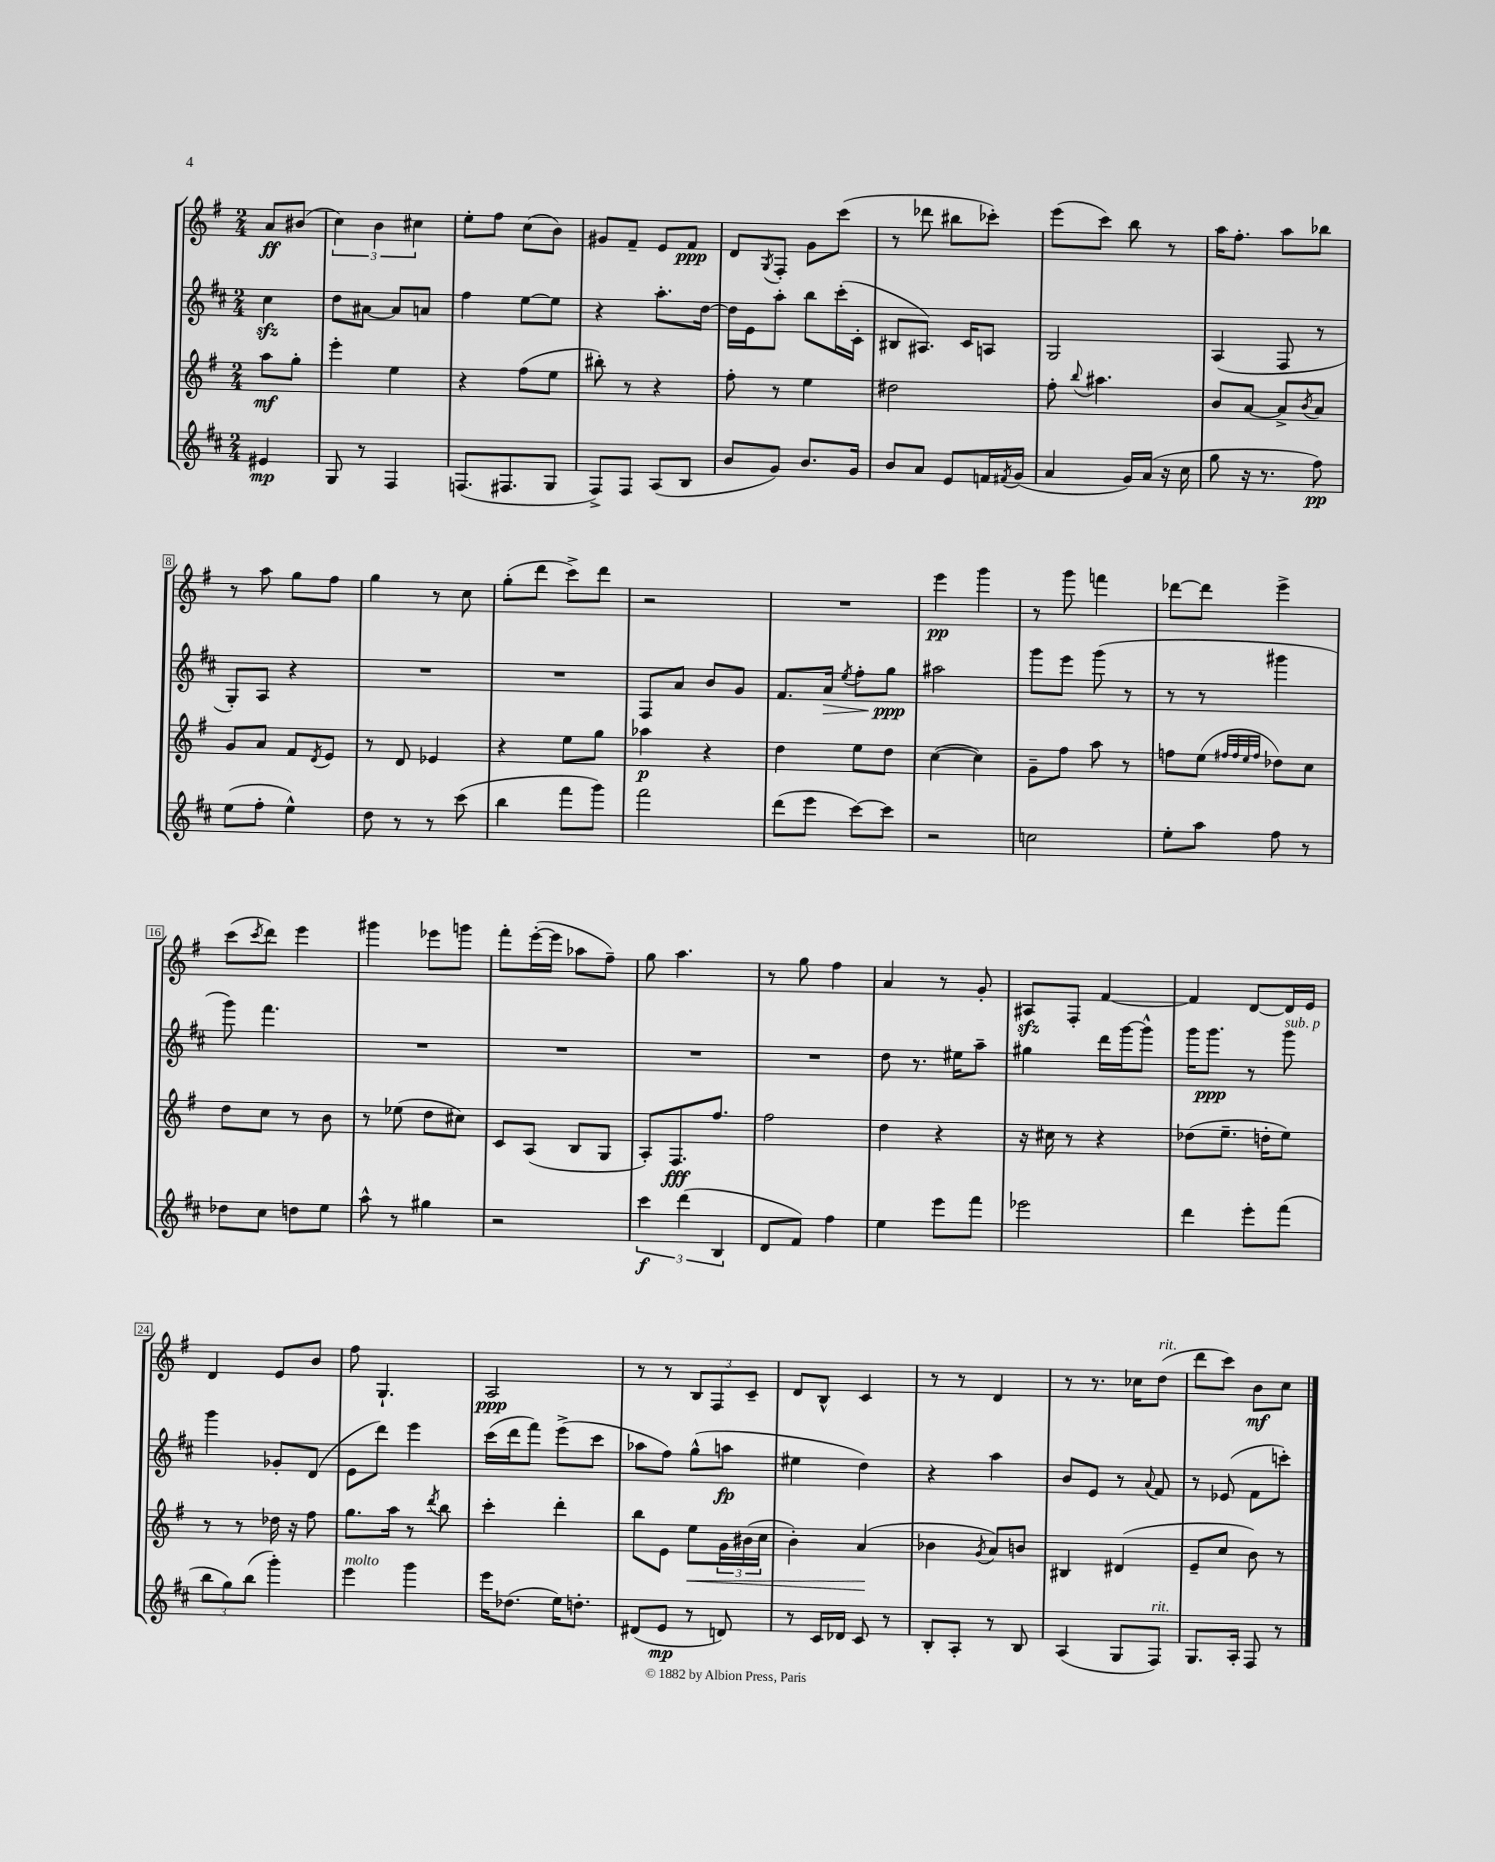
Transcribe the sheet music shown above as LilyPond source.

<<
\new StaffGroup <<
\new Staff = "s0" {
    \clef treble \key g \major \numericTimeSignature \time 2/4 \partial 4
    a'8\ff bis'8( |
    \tuplet 3/2 { c''4) b'4 cis''4 } |
    e''8-. fis''8 c''8( b'8) |
    gis'8 fis'8-- e'8 fis'8\ppp |
    d'8 \acciaccatura { g8 } fis8-. g'8 c'''8( |
    r8 des'''8 bis''8 ces'''8-.) |
    e'''8( c'''8) b''8 r8 |
    a''16 fis''8.-. a''8 bes''8 |
    r8 a''8 g''8 fis''8 |
    g''4 r8 c''8 |
    g''8-.( d'''8 c'''8->) d'''8 |
    r2 |
    R2 |
    e'''4\pp g'''4 |
    r8 g'''8 f'''4 |
    des'''8~ des'''8 e'''4-> |
    c'''8( \acciaccatura { c'''8 } d'''8) e'''4 |
    gis'''4 ees'''8 g'''8 |
    fis'''8-. e'''16~-.( e'''16 aes''8 fis''8--) |
    g''8 a''4. |
    r8 g''8 fis''4 |
    a'4 r8 g'8-. |
    ais8\sfz fis8-. fis'4~ |
    fis'4 d'8~ d'16 e'16 |
    d'4 e'8 b'8 |
    fis''8 g4.-! |
    a2\ppp |
    r8 r8 \tuplet 3/2 { b8 fis8 c'8-- } |
    d'8 b8-^ c'4 |
    r8 r8 d'4 |
    r8 r8. ces''16 d''8^\markup { \italic "rit." }( |
    d'''8 c'''8) b'8\mf c''8 \bar "|." |
}
\new Staff = "s1" {
    \clef treble \key d \major \numericTimeSignature \time 2/4 \partial 4
    cis''4\sfz |
    d''8 ais'8~ ais'8 a'8 |
    fis''4 e''8~ e''8 |
    r4 a''8.-. d''16~ |
    d''16 e'16 a''8-. b''8 cis'''16-.( cis'16-. |
    bis8 ais8.) cis'16 a8 |
    g2 |
    a4( fis8 r8 |
    g8-.) a8 r4 |
    R2 |
    R2 |
    fis8 a'8 b'8 g'8 |
    fis'8. a'16\> \acciaccatura { e''8 } fis''8-. g''8\ppp\! |
    ais''2 |
    g'''8 e'''8 g'''8( r8 |
    r8 r8 gis'''4 |
    g'''8) fis'''4. |
    R2 |
    R2 |
    R2 |
    R2 |
    d''8 r8. eis''16 a''8-- |
    gis''4 d'''16 g'''16~ g'''8-^ |
    g'''16 g'''8.\ppp r8 g'''8^\markup { \italic "sub. p" } |
    g'''4 ges'8-. d'8( |
    e'8 d'''8) e'''4 |
    cis'''16( d'''16 fis'''8) e'''8->( cis'''8 |
    aes''8 fis''8) g''8-^( a''8\fp |
    eis''4 d''4) |
    r4 a''4 |
    b'8 e'8 r8 \appoggiatura { a'8 } fis'8 |
    r8 ees'8( fis'8 c'''8-.) \bar "|." |
}
\new Staff = "s2" {
    \clef treble \key g \major \numericTimeSignature \time 2/4 \partial 4
    a''8\mf g''8-. |
    e'''4-. e''4 |
    r4 fis''8( e''8 |
    bis''8-.) r8 r4 |
    fis''8-. r8 e''4 |
    dis''2 |
    fis''8-. \appoggiatura { b''8 } ais''4. |
    b'8 a'8~ a'8-> \acciaccatura { b'8 } a'8 |
    g'8 a'8 fis'8 \acciaccatura { d'8 } e'8 |
    r8 d'8 ees'4 |
    r4 e''8 g''8 |
    aes''4\p r4 |
    d''4 e''8 d''8 |
    c''4~( c''4) |
    g'8-- fis''8 a''8 r8 |
    f''8 e''8( \grace { fis''32 fis''32 e''32 fis''32 } des''8) c''8 |
    d''8 c''8 r8 b'8 |
    r8 ees''8( d''8 cis''8) |
    c'8 a8( b8 g8 |
    a8-.) fis8.\fff fis''8. |
    fis''2 |
    d''4 r4 |
    r16 cis''16 r8 r4 |
    des''8( e''8.-- d''16-. e''8) |
    r8 r8 des''16 r16 fis''8 |
    g''8. a''16 r8 \acciaccatura { d'''8 } b''8 |
    c'''4-. d'''4-. |
    b''8 e'8 e''8\< \tuplet 3/2 { g'16 bis'16( c''16 } |
    b'4-.) a'4\!( |
    bes'4 \acciaccatura { g'8 } a'8) b'8 |
    bis4 dis'4( |
    e'8-- c''8 b'8) r8 \bar "|." |
}
\new Staff = "s3" {
    \clef treble \key d \major \numericTimeSignature \time 2/4 \partial 4
    eis'4\mp |
    g8 r8 fis4 |
    f8.( fis8. g8 |
    fis8->) fis8 a8( b8 |
    b'8 g'8) b'8. g'16 |
    b'8 a'8 e'8 f'16 \acciaccatura { fis'8 } g'16( |
    a'4 g'16) a'16( r16 cis''16 |
    g''8 r16 r8. fis''8\pp) |
    e''8( fis''8-. e''4-^) |
    d''8 r8 r8 cis'''8( |
    b''4 fis'''8 g'''8) |
    fis'''2 |
    d'''8( e'''8 cis'''8~) cis'''8 |
    r2 |
    c''2 |
    e''8-. a''8 fis''8 r8 |
    des''8 cis''8 d''8 e''8 |
    a''8-^ r8 gis''4 |
    r2 |
    \tuplet 3/2 { cis'''4\f d'''4( b4 } |
    d'8 fis'8) fis''4 |
    e''4 e'''8 fis'''8 |
    ees'''2 |
    d'''4 e'''8-. fis'''8( |
    \tuplet 3/2 { b''8 g''8) b''8( } g'''4-.) |
    e'''4^\markup { \italic "molto" } g'''4 |
    e'''16 des''8.( e''16) d''8.-. |
    dis'8( e'8\mp r8 d'8) |
    r8 cis'16 des'16 cis'8 r8 |
    b8-. a8-. r8 b8 |
    a4( g8 fis8^\markup { \italic "rit." }) |
    g8. a16-. fis8 r8 \bar "|." |
}
>>
>>
\layout { \context { \Score \override BarNumber.stencil = #(make-stencil-boxer 0.1 0.3 ly:text-interface::print) } }
